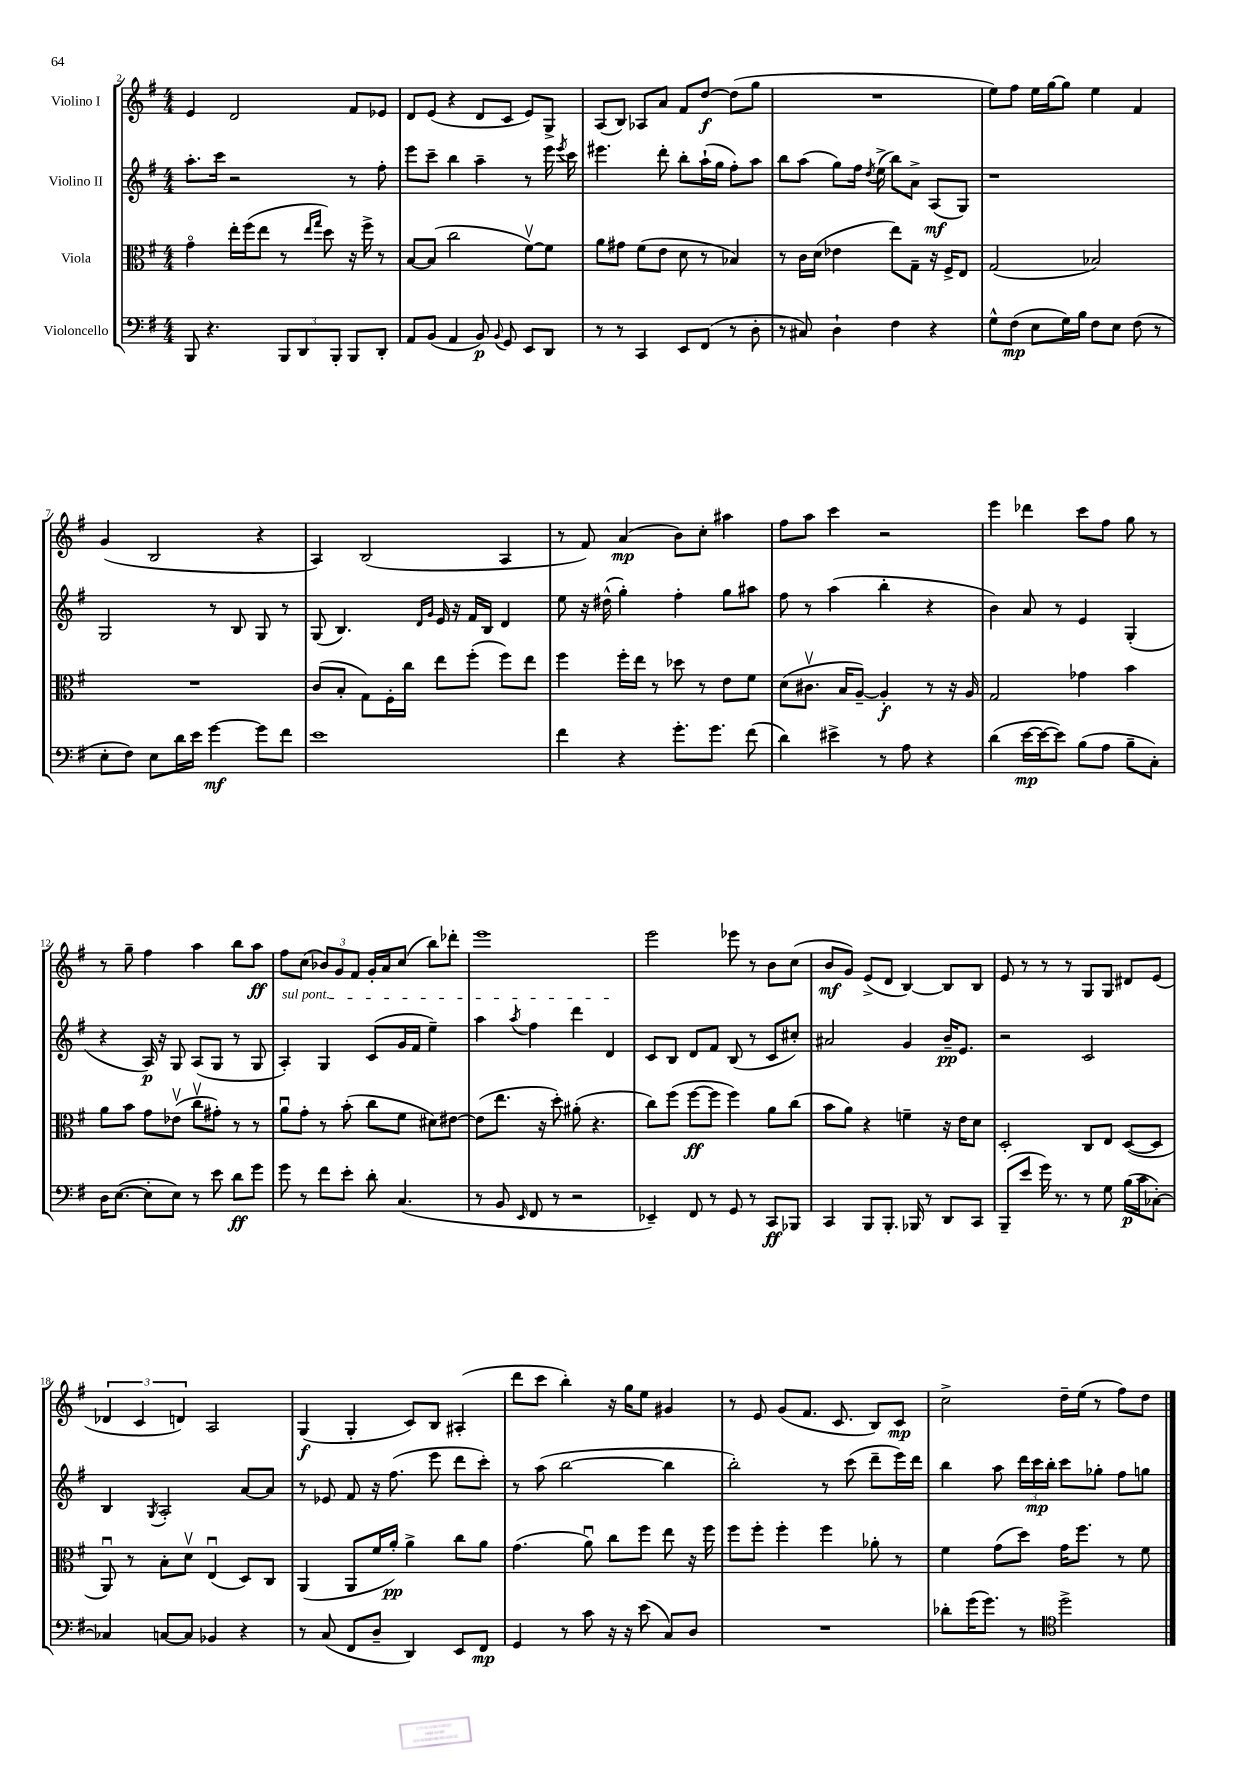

**kern	**kern	**kern	**kern
*staff4	*staff3	*staff2	*staff1
*clefF4	*clefC3	*clefG2	*clefG2
*k[f#]	*k[f#]	*k[f#]	*k[f#]
*M4/4	*M4/4	*M4/4	*M4/4
8BBB/	4go\	8.aa'\L	4e/
4.r	.	.	.
.	.	16ccc\Jk	.
.	16ee'\LL	2r	2d/
.	(16ff#\J	.	.
.	8ee\J	.	.
12BBB/L	8r	.	.
12DD/	.	.	.
.	16qqee/LL	.	.
.	16qqgg/JJ	.	.
.	8dd\)	.	.
12BBB'/J	.	.	.
8BBB/L	16r	8r	8f#/L
.	16ff#^\	.	.
8DD'/J	8r	8ff#'\	8e-/J
=	=	=	=
8AA/L	[8B/L	8eee\L	8d/L
(8BB/J	(8B/]J	8ccc~\J	(8e/J
4AA/	2cc\	4bb\	4r
8BB/)	.	4aa~\	8d/L
8qqBB/	.	.	.
8GG/	.	.	8c/J
8EE/L	[8f#v\L)	8r	8e/L)
8DD/J	8f#\]J	16eee\	8G^/J
.	.	8qeee/	.
.	.	16ccc\	.
=	=	=	=
8r	8a\L	4.eee#\	(8A/L
8r	8g#\J	.	8B/J)
4CC/	(8f#\L	.	8A-/L
.	8e\J	8ddd'\	8a/J
8EE/L	8d\	8bb'\L	8f#/L
(8FF#/J	8r	(16aa`\L	[8dd/J
.	.	16gg\JJ	.
8r	4B-/)	8ff#'\L)	(8dd\]L
8D'\	.	8aa\J	8gg\J
=	=	=	=
8r	8r	8bb\L	1r
8C#/)	16c\LL	(8aa\J	.
.	(16d\JJ	.	.
4D`\	4e-\	8gg\L)	.
.	.	16ff#\Jk	.
.	.	8qdd/	.
.	.	(16ee^\	.
4F#\	8ee\L)	8bb\L)	.
.	8G~\J	8a^\J	.
4r	16r	(8A/L	.
.	16F#^/LK	.	.
.	8E/J	8G/J)	.
=	=	=	=
8G^^\L	(2G/	1r	8ee\L)
(8F#\J	.	.	8ff#\J
8E\L	.	.	16ee\LL
.	.	.	[16gg\J
16G\L)	.	.	8gg\]J
16B\JJ	.	.	.
8F#\L	2B-/)	.	4ee\
8E\J	.	.	.
(8F#\	.	.	4f#/
8r	.	.	.
=	=	=	=
8E'\L	1r	2G/	(4g/
8F#\J)	.	.	.
8E\L	.	.	2B/
16d\L	.	.	.
16e\JJ	.	.	.
[4g\	.	8r	.
.	.	8B/	.
8g\]L	.	8G/	4r
8f#\J	.	8r	.
=	=	=	=
1e	(8c/L	(8G/	4A/)
.	8B'/J	4.B/)	.
.	8G\L)	.	(2B/
.	16F#'\L	.	.
.	16cc\JJ	.	.
.	.	16qqd/LL	.
.	.	16qqg/JJ	.
.	8ee\L	16e/	.
.	.	16r	.
.	(8ff#'\J	16f#/LL	.
.	.	16B/JJ	.
.	8ff#\L)	4d/	4A/
.	8ee\J	.	.
=	=	=	=
4f#\	4ff#\	8ee\	8r
.	.	16r	8f#/)
.	.	(16dd#^^\	.
4r	16ff#'\LL	4gg'\)	(4a/
.	16ee\JJ	.	.
.	8r	.	.
8.g'\L	8dd-\	4ff#'\	8b\L)
.	8r	.	8cc'\J
8.g\J	.	.	.
.	8e\L	8gg\L	4aa#\
(8f#\	8f#\J	8aa#\J	.
=	=	=	=
4d\)	(8d\L	8ff#\	8ff#\L
.	8.c#v\J	8r	8aa\J
4e#^\	.	(4aa\	4ccc\
.	16B/LK	.	.
.	[8A~/J)	.	.
8r	4A'/]	4bb'\	2r
8A\	.	.	.
4r	8r	4r	.
.	16r	.	.
.	16A/	.	.
=	=	=	=
(4d\	2G/	4b\)	4eee\
[16e\LL	.	8a/	4ddd-\
16e\_J	.	.	.
8e\]J)	.	8r	.
(8B\L	4g-\	4e/	8ccc\L
8A\J	.	.	8ff#\J
8B~\L	4b\	(4G'/	8gg\
8C'\J)	.	.	8r
=	=	=	=
16D\LK	8a\L	4r	8r
([8.E\J	.	.	.
.	8b\J	.	8gg~\
8E'\]L	8g\L	16A/)	4ff#\
.	.	16r	.
8E\J)	(8e-v\J	8G/	.
8r	8ccv\L	(8A/L	4aa\
8e\	8g#'\J)	8G/J	.
8d\L	8r	8r	8bb\L
8g\J	8r	8G/	8aa\J
=	=	=	=
8g\	8au\L	4A'/)	8ff#\L
8r	8g'\J	.	(8cc\J
8f#\L	8r	4G/	12b-/L)
.	.	.	12g/
8e'\J	(8b'\	.	.
.	.	.	12f#/J
8d'\	8cc\L	(8c/L	16g'/LL
.	.	.	16a/J
(4.C/	8f#\J	16g/L	(8cc/J
.	.	16f#/JJ	.
.	8d#\L)	4ee~\)	8bb\L)
.	[8e#\J	.	8ddd-'\J
=	=	=	=
8r	(8e#\]L	4aa\	1eee
8BB/	8.ee\J	.	.
16qqEE/	.	8qaa/	.
8FF#/	.	4ff#\	.
.	16r	.	.
8r	8dd'\)	.	.
2r	(8a#'\	4ddd\	.
.	4.r	.	.
.	.	4d/	.
=	=	=	=
4EE-~/)	8cc\L)	8c/L	2eee\
.	(8ff#\J	8B/J	.
8FF#/	[8ff#\L	8d/L	.
8r	8ff#\]J	8f#/J	.
8GG/	4ff#\)	(8B/	8eee-\
8r	.	8r	8r
8CC/L	8a\L	8c/L	8b\L
8BBB-/J	(8cc\J	8cc#'/J)	(8cc\J
=	=	=	=
4CC/	8b\L	2a#/	8b/L
.	8a\J)	.	8g/J)
8BBB/L	4r	.	(8e^/L
8.BBB'/J	.	.	8d/J
.	4f~\	4g/	[4B/)
16BBB-/	.	.	.
8r	.	.	.
8DD/L	16r	16b~/LK	8B/]L
.	16e\LK	8.e/J	.
8CC/J	8d\J	.	8B/J
=	=	=	=
(8BBB~/L	2D'/	2r	8e/
8e/J	.	.	8r
16g\)	.	.	8r
8.r	.	.	.
.	.	.	8r
8r	8C/L	2c/	8G/L
8G\	8E/J	.	8G/J
(16B\LL	([8D/L	.	8d#/L
16c\J	.	.	.
[8C-'\J)	8D/]J	.	(8e/J
=	=	=	=
4C-/]	8AAu/)	4B/	6d-/
.	8r	.	.
.	.	.	6c/
.	.	8qG/	.
[8C/L	8B'\L	2A'/	.
.	.	.	6d/)
8C/]J	8dv\J	.	.
4BB-/	(4Eu/	.	2A/
4r	8D/L)	[8a/L	.
.	8C/J	8a/]J	.
=	=	=	=
8r	(4AA/	8r	(4G/
(8C/	.	8e-/	.
8FF#/L	8AA/L	8f#/	4G'/
8D~/J	16f#/L	16r	.
.	16a'/JJ)	(8.ff#\	.
4DD/)	4a^\	.	8c/L)
.	.	8eee\	8B/J
8EE/L	8cc\L	8ddd\L	(4A#'/
8FF#/J	8a\J	8ccc'\J)	.
=	=	=	=
4GG/	(4.g\	8r	8ddd\L
.	.	(8aa\	8ccc\J
8r	.	[2bb\	4bb'\)
8c\	8au\)	.	.
16r	8cc\L	.	16r
16r	.	.	16gg\LK
(8e\	8ff#\J	.	8ee\J
8C/L)	8ee\	4bb\]	4g#/
8D/J	16r	.	.
.	16ff#\	.	.
=	=	=	=
1r	8ff#\L	2bb'\)	8r
.	8ff#'\J	.	8e/
.	4ff#'\	.	(8g/L
.	.	.	8.f#/J
.	4ff#\	8r	.
.	.	.	8.c/
.	.	(8ccc\	.
.	8a-'\	8ddd~\L	8B/L)
.	8r	16eee\L)	8c/J
.	.	16ddd\JJ	.
=	=	=	=
8d-'\L	4f#\	4bb\	2cc^\
(16g\K	.	.	.
8.g\J)	.	.	.
.	(8g\L	8aa\	.
8r	8dd\J)	24ddd\LL	.
.	.	24ccc\	.
.	.	24bb'\JJ	.
*clefC4	*	*	*
2dd^\	16g\LK	8ccc\L	16dd~\LL
.	8.ff#\J	.	(16ee\JJ
.	.	8gg-'\J	8r
.	8r	8ff#\L	8ff#\L)
.	8f#\	8gg\J	8dd\J
==	==	==	==
*-	*-	*-	*-
